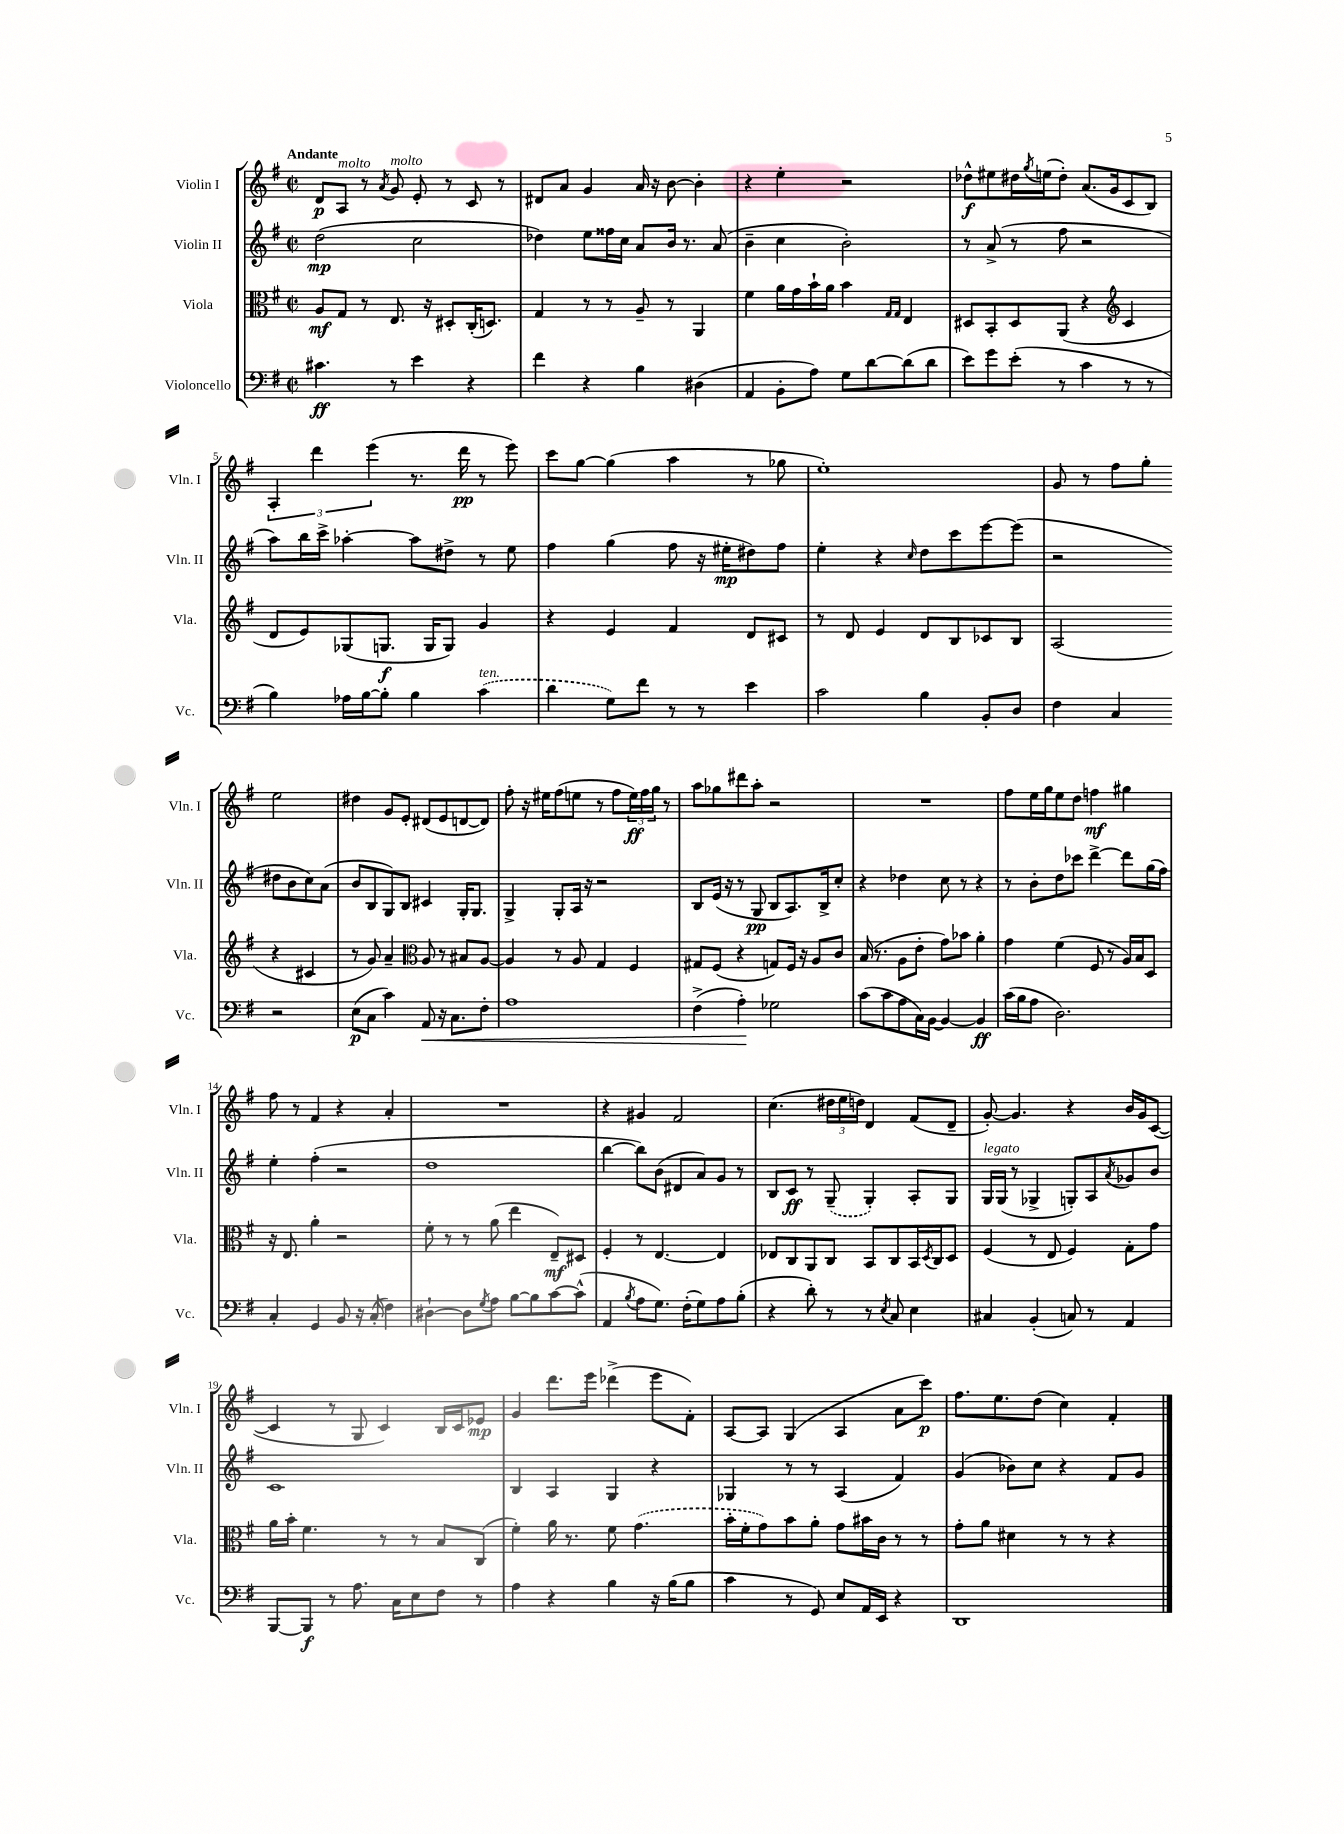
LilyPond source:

<<
\new StaffGroup <<
\new Staff = "s0" \with { instrumentName = "Violin I" shortInstrumentName = "Vln. I" } {
    \clef treble \key g \major \defaultTimeSignature \time 2/2 \tempo "Andante"
    d'8\p a8^\markup { \italic "molto" } r8 \acciaccatura { a'8 } g'8^\markup { \italic "molto" } e'8-. r8 c'8 r8 |
    dis'8 a'8 g'4 a'16 r16 b'8~ b'4-. |
    r4 e''4-. r2 |
    des''8-^\f eis''8 dis''16 \acciaccatura { g''8 } e''16( dis''8-.) a'8.( g'16 c'8 b8) |
    \tuplet 3/2 { a4-. d'''4 e'''4( } r8. d'''16\pp r8 e'''8) |
    c'''8 g''8~ g''4( a''4 r8 ges''8 |
    e''1-.) |
    g'8 r8 fis''8 g''8-. e''2 |
    dis''4 g'8 e'8-. dis'8( e'8 d'8~ d'8) |
    fis''8-. r16 eis''16 fis''8( e''8 r8 fis''8 \tuplet 3/2 { e''16\ff) fis''16 g''16 } r8 |
    a''8 ges''8 dis'''8 a''8-. r2 |
    R1 |
    fis''8 e''16 g''16 e''8 d''8 f''4\mf gis''4 |
    fis''8 r8 fis'4 r4 a'4-. |
    R1 |
    r4 gis'4 fis'2 |
    c''4.( \tuplet 3/2 { dis''16 e''16 d''16) } d'4 fis'8( d'8-- |
    g'8~-.) g'4. r4 b'16 g'16 c'8~( |
    c'4 r8 g8 c'4) b16 c'16 ees'8\mp |
    g'4 d'''8. e'''16 des'''4->( e'''8 fis'8-.) |
    a8~ a8 g4( a4 a'8 c'''8\p) |
    fis''8. e''8. d''8( c''4) fis'4-. \bar "|." |
}
\new Staff = "s1" \with { instrumentName = "Violin II" shortInstrumentName = "Vln. II" } {
    \clef treble \key g \major \defaultTimeSignature \time 2/2
    d''2\mp( c''2 |
    des''4) e''8 fisis''16 c''16 a'8 b'16 r8. a'8( |
    b'4-- c''4 b'2-.) |
    r8 a'8->( r8 fis''8 r2 |
    a''8) b''16 c'''16-> aes''4~-. aes''8 dis''8-> r8 e''8 |
    fis''4 g''4( fis''8 r16 eis''16-.\mp dis''8) fis''8 |
    e''4-. r4 \grace { c''16 } d''8 c'''8 e'''8~ e'''8( |
    r2 dis''8 b'8 c''8) a'8( |
    b'8 b8 g8) b8 cis'4 g16-. g8. |
    g4-> g8-. a16 r16 r2 |
    b8 e'16( r16 r8 g8\pp b8 a8.) b16-> c''8-. |
    r4 des''4 c''8 r8 r4 |
    r8 b'8-. d''8 ces'''8 d'''4~-> d'''8 g''16( fis''16) |
    e''4-. fis''4-.( r2 |
    d''1 |
    b''4~ b''8) b'8( dis'8 a'8) g'8 r8 |
    b8 c'8\ff r8 \once \slurDashed g8--( g4-.) a8-. g8 |
    g16^\markup { \italic "legato" } g16( r8 ges4-> g8-.) a8 \acciaccatura { a'8 } ges'8 b'8 |
    c'1 |
    b4 a4 g4 r4 |
    ges4 r8 r8 a4( fis'4) |
    g'4( bes'8) c''8 r4 fis'8 g'8 \bar "|." |
}
\new Staff = "s2" \with { instrumentName = "Viola" shortInstrumentName = "Vla." } {
    \clef alto \key g \major \defaultTimeSignature \time 2/2
    a8\mf g8 r8 e8. r16 dis8-. c16-.( d8.) |
    g4 r8 r8 a8-- r8 a,4 |
    fis'4 a'16 g'16 b'16-! a'16 b'4 \grace { g16 g16 } e4 |
    dis8 b,8-. dis8 a,8( r4 \clef treble c'4 |
    d'8 e'8) ges8( g8.\f g16 g8) g'4 |
    r4 e'4 fis'4 d'8 cis'8 |
    r8 d'8 e'4 d'8 b8 ces'8 b8 |
    a2( r4 cis'4 |
    r8 g'8) a'4-- \clef alto a8 r8 bis8 a8~ |
    a4 r8 a8 g4 fis4 |
    gis8 fis8( r4 g8) fis16 r16 a8 c'8 |
    b16( r8. a8 e'8-. g'8) bes'8 a'4-. |
    g'4 fis'4( fis8 r8 a16) b16 d8 |
    r16 e8. a'4-. r2 |
    fis'8-. r8 r8 a'8( e''4 e8--\mf) dis8 |
    fis4-. r8 e4.~ e4 |
    ees8 c8 a,8 c8 b,8 c8 b,16 \acciaccatura { d8 } c16 d8 |
    fis4( r8 e8 fis4) g8-. g'8 |
    a'16 b'16-. fis'4. r8 r8 b8 c8( |
    fis'4-.) a'16 r8. fis'8 \once \slurDashed g'4.( |
    b'16-. fis'16-. g'8) b'8 a'8-. g'8 bis'16 c'16 r8 r8 |
    g'8-. a'8 dis'4 r8 r8 r4 \bar "|." |
}
\new Staff = "s3" \with { instrumentName = "Violoncello" shortInstrumentName = "Vc." } {
    \clef bass \key g \major \defaultTimeSignature \time 2/2
    cis'4.\ff r8 e'4 r4 |
    fis'4 r4 b4 dis4( |
    a,4 b,8-. a8) g8 d'8~ d'8( d'8 |
    e'8) g'8 e'8-.( r8 c'4 r8 r8 |
    b4) aes16 b16~ b8-. b4 \once \slurDashed c'4^\markup { \italic "ten." }( |
    d'4 g8) fis'8 r8 r8 e'4 |
    c'2 b4 b,8-. d8 |
    fis4 c4 r2 |
    e8\p( c8 c'4) a,8\< r16 c8. fis8-. |
    a1 |
    fis4->( a4-.\!) ges2 |
    c'8( c'8 a8 c16) b,16~ b,4~ b,4\ff |
    c'16( b16 a8 d2.) |
    c4-. g,4 b,8 r16 c16-.( fis4) |
    dis4~-! dis8 \acciaccatura { g8 } a8 b8~ b8 c'8~ c'8-^( |
    a,4 \acciaccatura { b8 } a8 g8.) fis16-.( g8) a8 b8-.( |
    r4 d'8-.) r8 r8 \acciaccatura { e8 } c8 e4 |
    cis4 b,4-.( c8) r8 a,4 |
    b,,8~ b,,8\f r8 a8. c16 e8 fis8 r8 |
    a4 r4 b4 r16 b16( b8 |
    c'4 r8 g,8) e8 a,16 e,16 r4 |
    d,1 \bar "|." |
}
>>
>>
